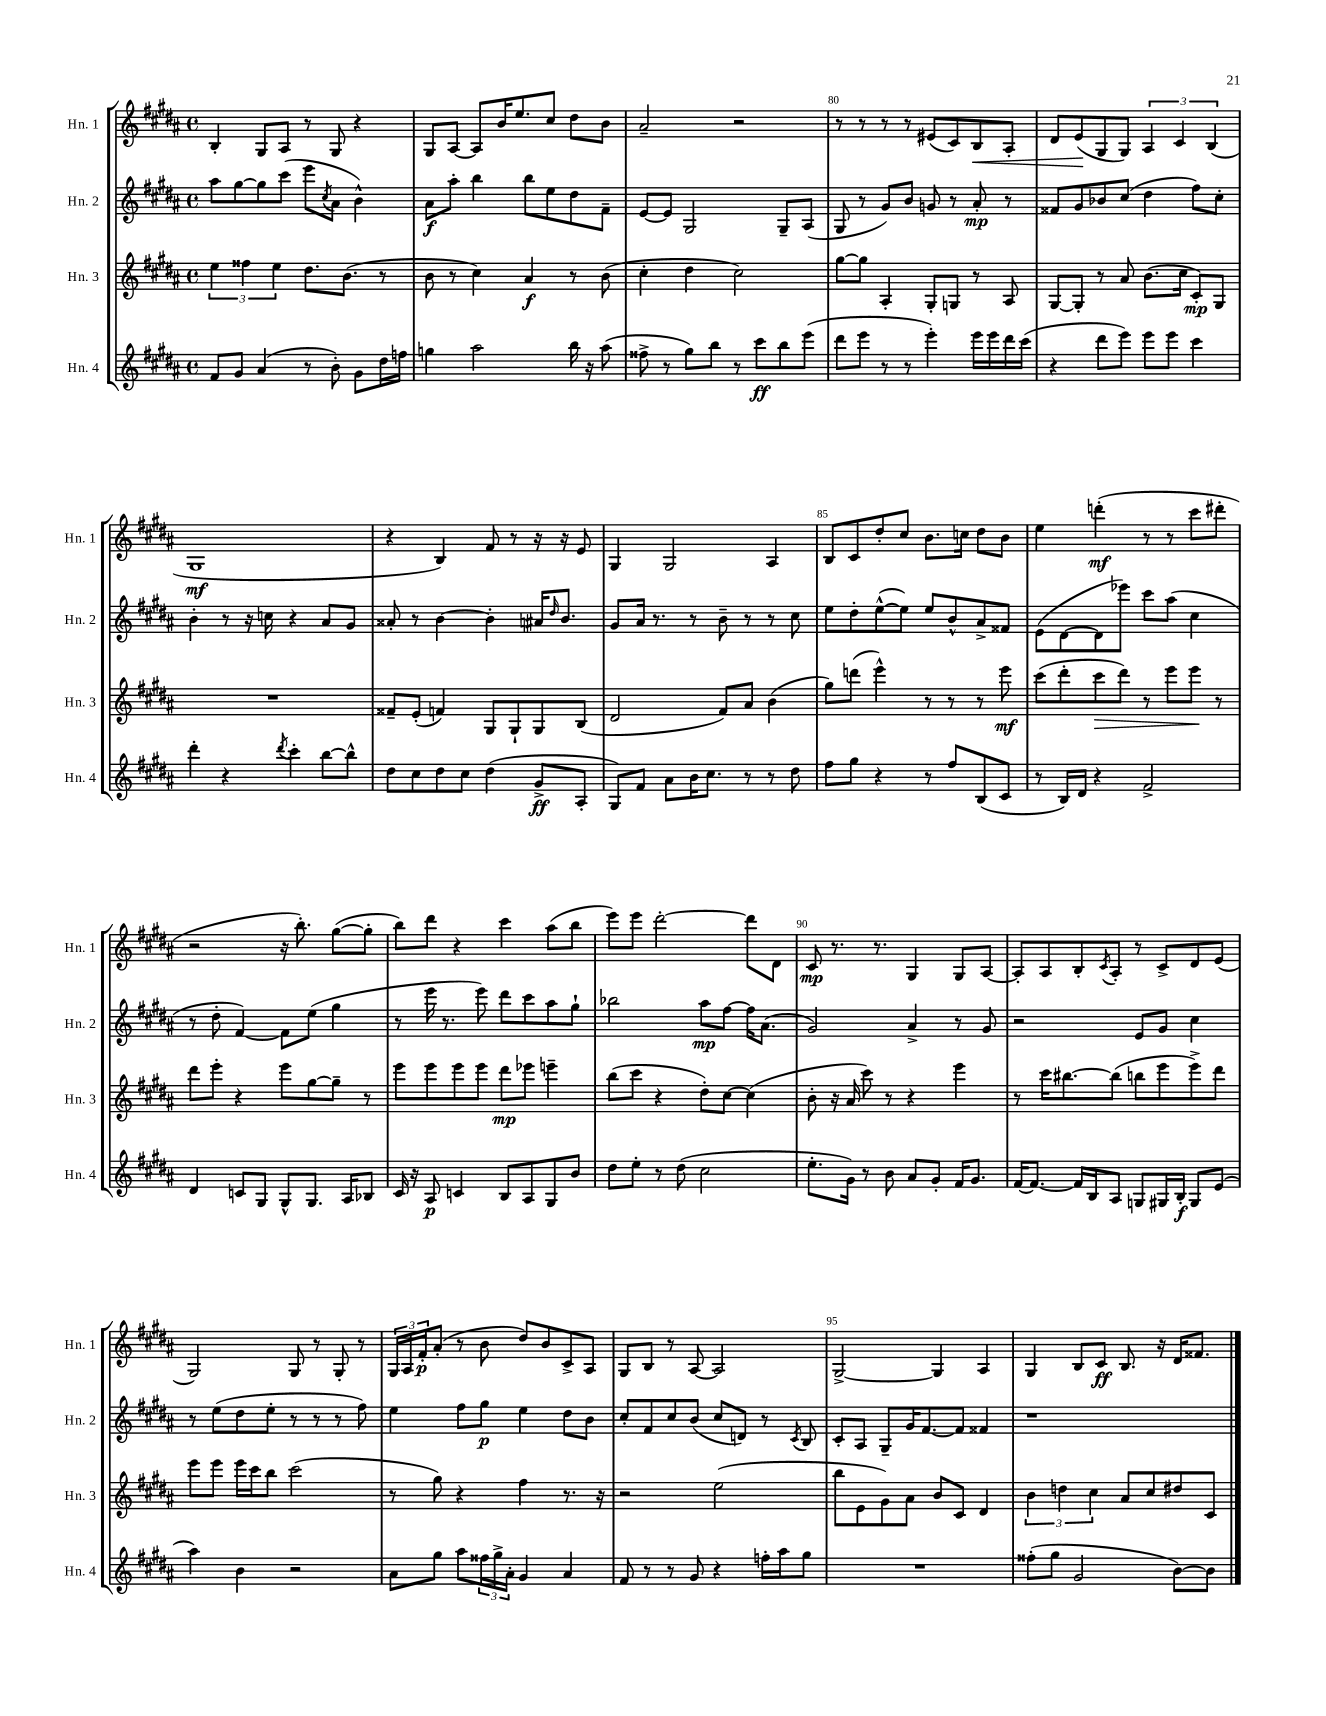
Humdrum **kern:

**kern	**kern	**kern	**kern
*staff4	*staff3	*staff2	*staff1
*clefG2	*clefG2	*clefG2	*clefG2
*k[f#c#g#d#a#]	*k[f#c#g#d#a#]	*k[f#c#g#d#a#]	*k[f#c#g#d#a#]
*M4/4	*M4/4	*M4/4	*M4/4
*met(c)	*met(c)	*met(c)	*met(c)
8f#	6ee	8aa#	4B'
8g#	.	[8gg#	.
.	6ff##	.	.
(4a#	.	8gg#]	8G#
.	6ee	.	.
.	.	(8ccc#	8A#
8r	8.dd#	8eee	8r
.	.	8qcc#	.
8b')	.	8a#	8G#
.	(8.b	.	.
8g#	.	4b^^)	4r
16dd#	8r	.	.
16ff	.	.	.
=	=	=	=
4gg	8b	8a#	8G#
.	8r	8aa#'	[8A#
2aa#	4cc#)	4bb	8A#]
.	.	.	16b
.	.	.	8.ee
.	4a#	8bb	.
.	.	8ee	8cc#
16bb	8r	8dd#	8dd#
16r	.	.	.
(8aa#	(8b	8f#~	8b
=	=	=	=
8ff##^	4cc#'	[8e	2a#~
8r	.	8e]	.
8gg#)	4dd#	2G#	.
8bb	.	.	.
8r	2cc#)	.	2r
8ccc#	.	.	.
8bb	.	8G#~	.
(8eee	.	(8A#	.
=	=	=	=
8ddd#	[8gg#	8G#	8r
8eee	8gg#]	8r	8r
8r	4A#'	8g#)	8r
8r	.	8b	8r
4eee')	8G#'	8g	(8e#
.	8G	8r	8c#)
16eee	8r	8a#'	8B
16eee	.	.	.
16ddd#	8A#	8r	8A#'
(16ccc#	.	.	.
=	=	=	=
4r	[8G#	8f##	8d#
.	8G#']	8g#	(8e
8ddd#	8r	8b-	8G#
8eee)	8a#	(8cc#	8G#)
8eee	(8.b	4dd#	6A#
8eee	.	.	.
.	.	.	6c#
.	16cc#	.	.
4ccc#	8c#')	8ff#)	.
.	.	.	(6B
.	8G#	8cc#'	.
=	=	=	=
4ddd#'	1r	4b'	1G#
4r	.	8r	.
.	.	16r	.
.	.	16cc	.
8qddd#	.	.	.
4ccc#'	.	4r	.
[8bb	.	8a#	.
8bb^^]	.	8g#	.
=	=	=	=
8dd#	8f##~	8a##'	4r
8cc#	(8e'	8r	.
8dd#	4f)	[4b	4B)
8cc#	.	.	.
(4dd#	8G#	4b']	8f#
.	8G#`	.	8r
8g#^	8G#	16a#	16r
.	.	16qqdd#	.
.	.	8.b	16r
8A#'	(8B	.	8e
=	=	=	=
8G#)	2d#	8g#	4G#
8f#	.	16a#	.
.	.	8.r	.
8a#	.	.	2G#
16b	.	8r	.
8.cc#	.	.	.
.	8f#)	8b~	.
8r	8a#	8r	.
8r	(4b	8r	4A#
8dd#	.	8cc#	.
=	=	=	=
8ff#	8gg#)	8ee	8B
8gg#	(8ddd	8dd#'	8c#
4r	4eee^^)	([8ee^^	8dd#'
.	.	8ee])	8cc#
8r	8r	8ee	8.b
8ff#	8r	8b^^	.
.	.	.	16cc
(8B	8r	8a#^	8dd#
8c#	8eee	8f##	8b
=	=	=	=
8r	(8ccc#	(8e	4ee
16B)	8ddd#'	[8d#	.
16d#	.	.	.
4r	8ccc#	8d#]	(4ddd'
.	8ddd#)	8eee-)	.
2f#^	8r	8ccc#	8r
.	8eee	(8aa#	8r
.	8eee	4cc#	8ccc#
.	8r	.	8ddd#'
=	=	=	=
4d#	8ddd#	8r	2r
.	8eee'	8dd#'	.
8c	4r	[4f#)	.
8G#	.	.	.
8G#^^	8eee	8f#]	16r
.	.	.	8.bb')
8.G#	[8gg#	(8ee	.
.	8gg#~]	4gg#	([8gg#
16A#	.	.	.
8B-	8r	.	8gg#']
=	=	=	=
16c#	8eee	8r	8bb)
16r	.	.	.
8A#	8eee	16eee	8ddd#
.	.	8.r	.
4c	8eee	.	4r
.	8eee	8eee)	.
8B	8ddd#	8ddd#	4ccc#
8A#	8eee-	8ccc#	.
8G#	4eee~	8aa#	(8aa#
8b	.	8gg#`	8bb
=	=	=	=
8dd#	(8bb	2bb-	8eee)
8ee'	8ccc#	.	8eee
8r	4r	.	[2ddd#'
(8dd#	.	.	.
2cc#	8dd#')	8aa#	.
.	[8cc#	[8ff#	.
.	(4cc#]	16ff#]	8ddd#]
.	.	(8.a#	.
.	.	.	8d#
=	=	=	=
8.ee'	8b'	2g#)	8c#
.	16r	.	8.r
16g#)	16a#	.	.
8r	8ccc#)	.	.
.	.	.	8.r
8b	8r	.	.
8a#	4r	4a#^	4G#
8g#'	.	.	.
16f#	4eee	8r	8G#
8.g#	.	.	.
.	.	8g#	[8A#
=	=	=	=
[16f#	8r	2r	8A#']
8.f#_	.	.	.
.	16ccc#	.	8A#
.	[8.bb#	.	.
16f#]	.	.	8B'
16B	.	.	.
.	.	.	8qc#
8A#	(8bb#]	.	8A#'
8G	8bb	8e	8r
16G#	8eee	8g#	8c#^
16B'	.	.	.
8G#	8eee^)	4cc#	8d#
(8e	8ddd#	.	(8e
=	=	=	=
4aa#)	8eee	8r	2G#)
.	8eee	(8ee	.
4b	16eee	8dd#	.
.	16ccc#	.	.
.	8bb	8ee'	.
2r	(2ccc#	8r	8G#
.	.	8r	8r
.	.	8r	8G#'
.	.	8ff#)	8r
=	=	=	=
8a#	8r	4ee	24G#
.	.	.	24A#
.	.	.	24f#'
8gg#	8gg#)	.	(8a#'
8aa#	4r	8ff#	8r
24ff##	.	8gg#	8b
24gg#^	.	.	.
24a#'	.	.	.
4g#	4ff#	4ee	8dd#)
.	.	.	8b
4a#	8.r	8dd#	8c#^
.	.	8b	8A#
.	16r	.	.
=	=	=	=
8f#	2r	8cc#'	8G#
8r	.	8f#	8B
8r	.	8cc#	8r
8g#	.	(8b	[8A#
4r	(2ee	8cc#	2A#]
.	.	8d)	.
16ff'	.	8r	.
16aa#	.	.	.
.	.	8qc#	.
8gg#	.	8B	.
=	=	=	=
1r	8bb	8c#'	[2G#^
.	8e	8A#	.
.	8g#)	8G#~	.
.	8a#	16g#	.
.	.	[8.f#	.
.	8b	.	4G#]
.	8c#	8f#]	.
.	4d#	4f##	4A#
=	=	=	=
(8ff##'	6b	1r	4G#
8gg#	.	.	.
.	6dd	.	.
2g#	.	.	8B
.	6cc#	.	.
.	.	.	8c#
.	8a#	.	8.B
.	8cc#	.	.
.	.	.	16r
[8b)	8dd#	.	16d#
.	.	.	8.f##
8b]	8c#	.	.
==	==	==	==
*-	*-	*-	*-
